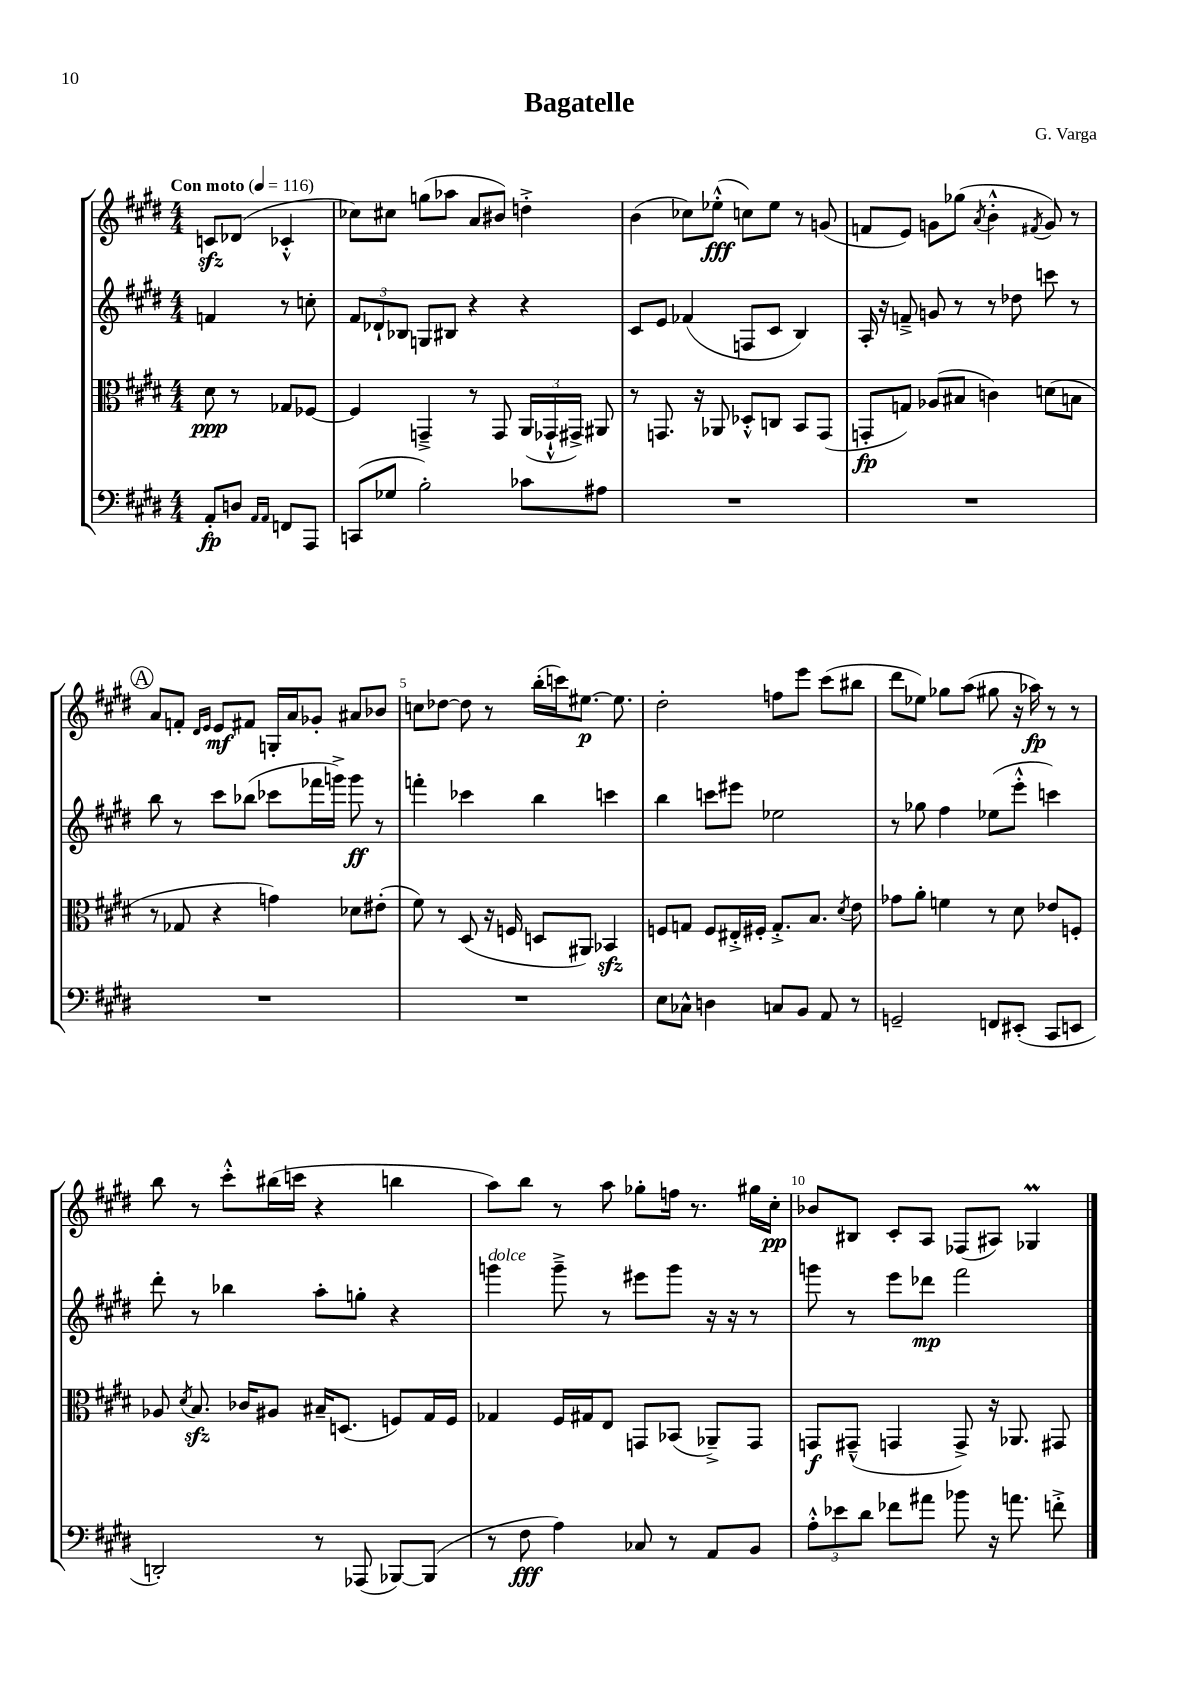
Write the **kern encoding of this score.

**kern	**dynam	**kern	**dynam	**kern	**dynam	**kern	**dynam
*part4	*part4	*part3	*part3	*part2	*part2	*part1	*part1
*staff4	*staff4	*staff3	*staff3	*staff2	*staff2	*staff1	*staff1
*clefF4	*	*clefC3	*	*clefG2	*	*clefG2	*
*k[f#c#g#d#]	*	*k[f#c#g#d#]	*	*k[f#c#g#d#]	*	*k[f#c#g#d#]	*
*M4/4	*	*M4/4	*	*M4/4	*	*M4/4	*
*MM116	*	*MM116	*	*MM116	*	*MM116	*
=	=	=	=	=	=	=	=
!	!	!	!	!	!	!LO:TX:a:B:t=Con moto	!
8AA'/L	fp	8d#\	ppp	4fn/	.	8cnzz/L	.
8Dn/J	.	8r	.	.	.	(8d-X/J	.
16qqAA/LL	.	.	.	.	.	.	.
16qqAA/JJ	.	.	.	.	.	.	.
8FFn/L	.	8G-X/L	.	8r	.	4c-X'^^/	.
8AAA/J	.	[8F-X/J	.	8ccn'\	.	.	.
=1	=1	=1	=1	=1	=1	=1	=1
(8CCn/L	.	4F-/]	.	12f#/L	.	8cc-X\L)	.
.	.	.	.	12d-X`/	.	.	.
8G-X/J	.	.	.	.	.	8cc#X\J	.
.	.	.	.	12B-X/J	.	.	.
2B'\)	.	4GGn~^/	.	8Gn/L	.	(8ggn\L	.
.	.	.	.	8B#X/J	.	8aa-X\J	.
.	.	8r	.	4r	.	8a/L	.
.	.	8GG/	.	.	.	8b#X/J)	.
8c-X\L	.	(24AA/LL	.	4r	.	4ddn'^\	.
.	.	24GG-X`^^/	.	.	.	.	.
.	.	24GG#X^/JJ)	.	.	.	.	.
8A#X\J	.	8AA#X/	.	.	.	.	.
=2	=2	=2	=2	=2	=2	=2	=2
1r	.	8r	.	8c#/L	.	(4b\	.
.	.	8.GGn/	.	8e/J	.	.	.
.	.	.	.	(4f-X/	.	8cc-X\L)	.
.	.	16r	.	.	.	.	.
.	.	8AA-X/	.	.	.	(8ee-X'^^\J	fff
.	.	8D-X'^^/L	.	8Fn/L	.	8ccn\L)	.
.	.	8Cn/J	.	8c#/J	.	8ee-\J	.
.	.	8BB/L	.	4B/)	.	8r	.
.	.	(8GG/J	.	.	.	(8gn/	.
=3	=3	=3	=3	=3	=3	=3	=3
1r	.	8GGn'/L	fp	16A'/	.	8fn/L	.
.	.	.	.	16r	.	.	.
.	.	8Gn/J)	.	8fn~^/	.	8e/J)	.
.	.	(8A-X/L	.	8gn/	.	8gn\L	.
.	.	8B#X/J	.	8r	.	(8gg-X\J	.
.	.	.	.	.	.	8qa/	.
.	.	4cn\)	.	8r	.	4b'^^\	.
.	.	.	.	8dd-X\	.	.	.
.	.	.	.	.	.	8qf#X/	.
.	.	(8dn\L	.	8cccn\	.	8g/)	.
.	.	8Bn\J	.	8r	.	8r	.
!!LO:LB:g=z
!!LO:REH:place=s1:t=A
=4	=4	=4	=4	=4	=4	=4	=4
1r	.	8r	.	8bb\	.	8a/L	.
.	.	8G-X/	.	8r	.	8fn'/J	.
.	.	.	.	.	.	16qqd#/LL	.
.	.	.	.	.	.	16qqe/JJ	.
.	.	4r	.	8ccc#\L	.	8e/L	mf
.	.	.	.	(8bb-X\J	.	8f#X/J	.
.	.	4gn\)	.	8ccc-X\L	.	16Gn'/LL	.
.	.	.	.	.	.	16a/J	.
.	.	.	.	16fff-X\L	.	8g-X'/J	.
.	.	.	.	16gggn^\JJ)	.	.	.
.	.	8d-X\L	.	8ggg\	ff	8a#X/L	.
.	.	(8e#X'\J	.	8r	.	8b-X/J	.
=5	=5	=5	=5	=5	=5	=5	=5
1r	.	8f#\)	.	4fffn'\	.	8ccn\L	.
.	.	8r	.	.	.	[8dd-X\J	.
.	.	(8D#/	.	4ccc-X\	.	8dd-\]	.
.	.	16r	.	.	.	8r	.
.	.	16Fn/	.	.	.	.	.
.	.	8Dn/L	.	4bb\	.	(16bb'\LL	.
.	.	.	.	.	.	16cccn\J)	.
.	.	8AA#X/J)	.	.	.	[8.ee#X\J	p
.	.	4BB-Xzz/	.	4cccn\	.	.	.
.	.	.	.	.	.	8.ee#\]	.
=6	=6	=6	=6	=6	=6	=6	=6
8E\L	.	8Fn/L	.	4bb\	.	2dd#'\	.
8C-X^^\J	.	8Gn/J	.	.	.	.	.
4Dn\	.	8F/L	.	8cccn\L	.	.	.
.	.	16E#X'^/L	.	8eee#X\J	.	.	.
.	.	16F#X'/JJ	.	.	.	.	.
8Cn/L	.	8.G'^/L	.	2ee-X\	.	8ffn\L	.
8BB/J	.	.	.	.	.	8eee\J	.
.	.	8.B/J	.	.	.	.	.
8AA/	.	.	.	.	.	(8ccc#\L	.
.	.	8qd#/	.	.	.	.	.
8r	.	8e\	.	.	.	8bb#X\J	.
=7	=7	=7	=7	=7	=7	=7	=7
2GGn~/	.	8g-X\L	.	8r	.	8ddd#\L	.
.	.	8a'\J	.	8gg-X\	.	8ee-X\J)	.
.	.	4fn\	.	4ff#\	.	8gg-X\L	.
.	.	.	.	.	.	(8aa\J	.
8FFn/L	.	8r	.	(8ee-X\L	.	8gg#X\	.
(8EE#X'/J	.	8d#\	.	8eee'^^\J	.	16r	.
.	.	.	.	.	.	16aa-X\)	fp
8CC#/L	.	8e-X/L	.	4cccn\)	.	8r	.
8EEn/J	.	8Fn'/J	.	.	.	8r	.
!!LO:LB:g=z
=8	=8	=8	=8	=8	=8	=8	=8
2DDn'/)	.	8A-X/	.	8ddd#'\	.	8bb\	.
.	.	8qd#/	.	.	.	.	.
.	.	8.Bzz/	.	8r	.	8r	.
.	.	.	.	4bb-X\	.	8ccc#'^^\L	.
.	.	16c-X/KL	.	.	.	.	.
.	.	8A#X/J	.	.	.	(16bb#X\L	.
.	.	.	.	.	.	16cccn\JJ	.
8r	.	16B#X~/KL	.	8aa'\L	.	4r	.
.	.	(8.Dn/J	.	.	.	.	.
(8AAA-X/	.	.	.	8ggn'\J	.	.	.
[8BBB-X/L)	.	8Fn/L)	.	4r	.	4bbn\	.
(8BBB-/J]	.	16G#/L	.	.	.	.	.
.	.	16F/JJ	.	.	.	.	.
=9	=9	=9	=9	=9	=9	=9	=9
!	!	!	!	!LO:TX:a:i:t=dolce	!	!	!
8r	.	4G-X/	.	4gggn\	.	8aa\L)	.
8F#\	fff	.	.	.	.	8bb\J	.
4A\)	.	16F#/LL	.	8ggg~^\	.	8r	.
.	.	16G#X/J	.	.	.	.	.
.	.	8E/J	.	8r	.	8aa\	.
8C-X/	.	8GGn/L	.	8eee#X\L	.	8gg-X'\L	.
8r	.	(8BB-X/J	.	8ggg\J	.	16ffn\Jk	.
.	.	.	.	.	.	8.r	.
8AA/L	.	8AA-X~^/L)	.	16r	.	.	.
.	.	.	.	16r	.	.	.
8BB/J	.	8GG/J	.	8r	.	16gg#X\LL	.
.	.	.	.	.	.	16cc#'\JJ	pp
=10	=10	=10	=10	=10	=10	=10	=10
12A'^^\L	.	8GGn/L	f	8gggn\	.	8b-X/L	.
12e-X\	.	.	.	.	.	.	.
.	.	(8GG#X~^^/J	.	8r	.	8B#X/J	.
12d#\J	.	.	.	.	.	.	.
8f-X\L	.	4GGn/	.	8eee\L	.	8c#'/L	.
8a#X\J	.	.	.	8ddd-X\J	mp	8A/J	.
8b-X\	.	8GG^/)	.	2fff#\	.	(8F-X/L	.
16r	.	16r	.	.	.	8A#X/J)	.
8.an\	.	8.AA-X/	.	.	.	.	.
.	.	.	.	.	.	4G-XM/	.
8fn'^\	.	8GG#X/	.	.	.	.	.
==	==	==	==	==	==	==	==
*-	*-	*-	*-	*-	*-	*-	*-
